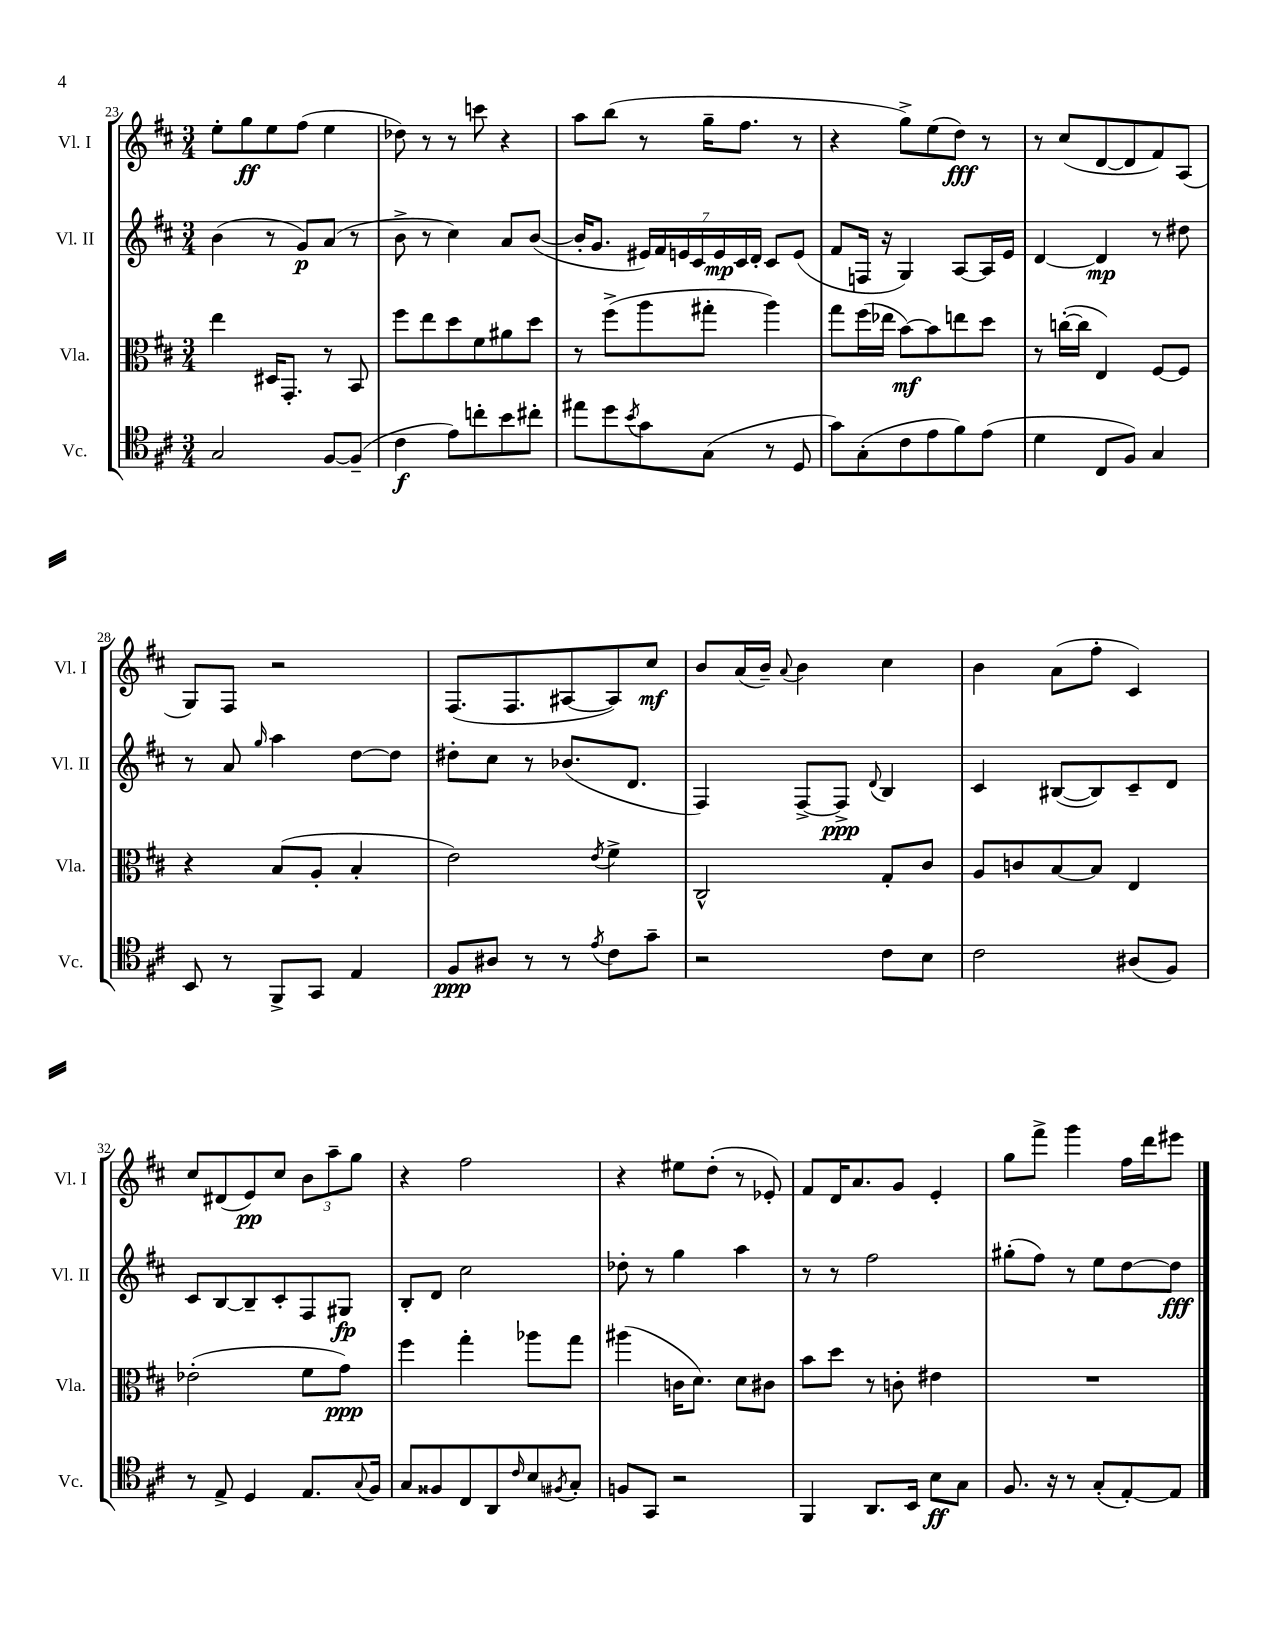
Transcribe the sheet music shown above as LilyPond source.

<<
\new StaffGroup <<
\new Staff = "s0" \with { instrumentName = "Vl. I" shortInstrumentName = "Vl. I" } {
    \clef treble \key d \major \numericTimeSignature \time 3/4
    e''8-. g''8\ff e''8 fis''8( e''4 |
    des''8) r8 r8 c'''8 r4 |
    a''8 b''8( r8 g''16-- fis''8. r8 |
    r4 g''8->) e''8( d''8\fff) r8 |
    r8 cis''8( d'8~ d'8 fis'8) a8( |
    g8) fis8 r2 |
    fis8.( fis8. ais8~ ais8) cis''8\mf |
    b'8 a'16( b'16--) \appoggiatura { a'8 } b'4 cis''4 |
    b'4 a'8( fis''8-. cis'4) |
    cis''8 dis'8( e'8\pp) cis''8 \tuplet 3/2 { b'8 a''8-- g''8 } |
    r4 fis''2 |
    r4 eis''8 d''8-.( r8 ees'8-.) |
    fis'8 d'16 a'8. g'8 e'4-. |
    g''8 fis'''8-> g'''4 fis''16 d'''16 eis'''8 \bar "|." |
}
\new Staff = "s1" \with { instrumentName = "Vl. II" shortInstrumentName = "Vl. II" } {
    \clef treble \key d \major \numericTimeSignature \time 3/4
    b'4( r8 g'8\p) a'8( r8 |
    b'8-> r8 cis''4) a'8 b'8~( |
    b'16-. g'8. \tuplet 7/4 { eis'16) fis'16 e'16 cis'16 e'16\mp cis'16 d'16-. } cis'8 e'8( |
    fis'8 f16 r16 g4) a8~ a16 e'16 |
    d'4~ d'4\mp r8 dis''8 |
    r8 a'8 \grace { g''16 } a''4 d''8~ d''8 |
    dis''8-. cis''8 r8 bes'8.( d'8. |
    fis4) fis8~-> fis8->\ppp \appoggiatura { d'8 } b4 |
    cis'4 bis8~( bis8) cis'8-- d'8 |
    cis'8 b8~ b8-- cis'8-. fis8 gis8\fp |
    b8-. d'8 cis''2 |
    des''8-. r8 g''4 a''4 |
    r8 r8 fis''2 |
    gis''8-.( fis''8) r8 e''8 d''8~ d''8\fff \bar "|." |
}
\new Staff = "s2" \with { instrumentName = "Vla." shortInstrumentName = "Vla." } {
    \clef alto \key d \major \numericTimeSignature \time 3/4
    e''4 dis16 g,8.-. r8 b,8 |
    fis''8 e''8 d''8 fis'8 ais'8 d''8 |
    r8 fis''8->( a''8 gis''8-. a''4) |
    g''8 fis''16( ees''16 b'8~\mf) b'8 e''8 d''8 |
    r8 c''16~-.( c''16 e4) fis8~ fis8 |
    r4 b8( a8-. b4-. |
    e'2) \acciaccatura { e'8 } fis'4-> |
    cis2-^ g8-. cis'8 |
    a8 c'8 b8~ b8 e4 |
    ees'2-.( fis'8 g'8\ppp) |
    fis''4 g''4-. aes''8 g''8 |
    ais''4( c'16 d'8.) d'8 cis'8 |
    b'8 d''8 r8 c'8-. eis'4 |
    R2. \bar "|." |
}
\new Staff = "s3" \with { instrumentName = "Vc." shortInstrumentName = "Vc." } {
    \clef tenor \key d \major \numericTimeSignature \time 3/4
    g2 fis8~ fis8--( |
    cis'4\f e'8) c''8-. b'8 cis''8-. |
    eis''8 d''8 \acciaccatura { b'8 } g'8 g8( r8 d8 |
    g'8) g8-.( cis'8 e'8 fis'8) e'8( |
    d'4 cis8 fis8) g4 |
    b,8 r8 fis,8-> g,8 e4 |
    fis8\ppp ais8 r8 r8 \acciaccatura { e'8 } cis'8 g'8-- |
    r2 cis'8 b8 |
    cis'2 ais8( fis8) |
    r8 e8-> d4 e8. \appoggiatura { g8 } fis16 |
    g8 fisis8 cis8 a,8 \grace { cis'16 } b8 \acciaccatura { fis8 } g8-. |
    f8 g,8 r2 |
    fis,4 a,8. b,16 b8\ff g8 |
    fis8. r16 r8 g8-.( e8~-.) e8 \bar "|." |
}
>>
>>
\layout { \context { \Score currentBarNumber = #23 } }
